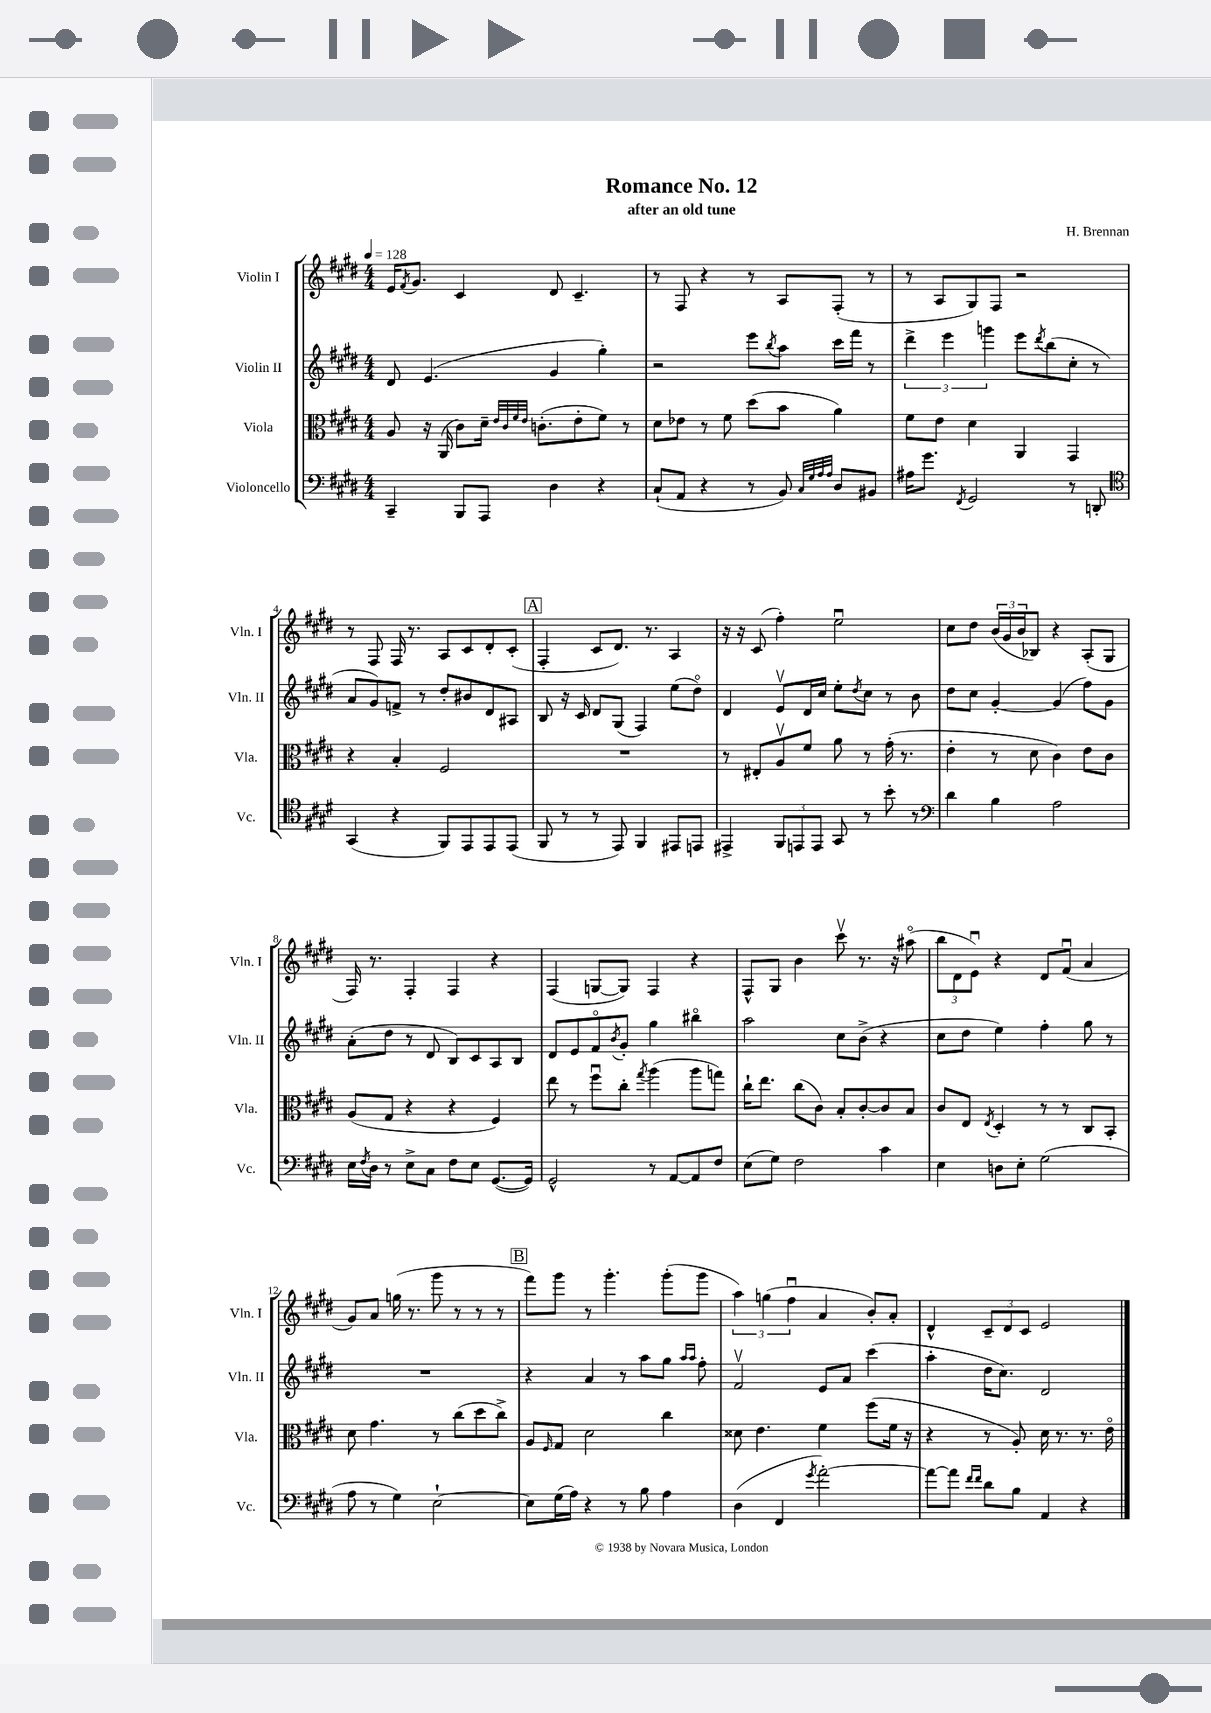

**kern	**kern	**kern	**kern
*staff4	*staff3	*staff2	*staff1
*clefF4	*clefC3	*clefG2	*clefG2
*k[f#c#g#d#]	*k[f#c#g#d#]	*k[f#c#g#d#]	*k[f#c#g#d#]
*M4/4	*M4/4	*M4/4	*M4/4
*MM128	*MM128	*MM128	*MM128
4CC#~	8A	8d#	16e
.	.	.	8qf#
.	.	.	8.g#
.	16r	(4.e	.
.	(16AA	.	.
8BBB	8c#)	.	4c#
8AAA	16d#~	.	.
.	32qqe	.	.
.	32qqc#	.	.
.	32qqf#	.	.
.	32qqe	.	.
.	(8.c'	.	.
4D#	.	4g#	8d#
.	8e'	.	4.c#~
4r	8f#)	4gg#')	.
.	8r	.	.
=	=	=	=
(8C#`	8d#	2r	8r
8AA	8e-	.	8F#
4r	8r	.	4r
.	8f#	.	.
8r	(8dd#	8eee	8r
.	.	8qbb	.
8BB)	8b	8aa	8A
32qqC#	.	.	.
32qqG#	.	.	.
32qqA	.	.	.
32qqA	.	.	.
8D#	4a)	16ccc#	(8F#'
.	.	16fff#	.
8BB#	.	8r	8r
=	=	=	=
16A#	8f#	6ddd#^	8r
8.g#	.	.	.
.	8e	.	8A
.	.	6eee	.
8qFF#	.	.	.
2GG#	4d#	.	8G#)
.	.	6ggg	.
.	.	.	8F#
.	4AA	8eee	2r
.	.	8qddd#	.
.	.	(8bb	.
8r	4GG#	8cc#'	.
8DD'	.	8r	.
=	=	=	=
*clefC4	*	*	*
(4GG#	4r	8a	8r
.	.	8g#)	8F#
4r	4B'	8f^	16F#
.	.	.	8.r
.	.	8r	.
8FF#)	2F#	8dd#'	8A
8EE	.	8b#	8c#
8EE	.	8d#	8d#'
(8EE	.	8A#	(8c#'
=	=	=	=
8FF#	1r	8B	4F#'
8r	.	16r	.
.	.	16c#	.
8r	.	8d#	8c#
8EE)	.	(8G#	8.d#)
4FF#	.	4F#)	.
.	.	.	8.r
8EE#	.	(8ee	4A
8EE	.	8dd#o)	.
=	=	=	=
4EE#^	8r	4d#	16r
.	.	.	16r
.	8E#'	.	(8c#
12FF#	8Av	8ev	4ff#')
12EE	.	.	.
.	8f#	16d#	.
12EE	.	.	.
.	.	16cc#	.
8GG#	8a	8ee'	2eeu
.	.	8qdd#	.
8r	8r	8cc#	.
8b'	(16g#'	8r	.
.	8.r	.	.
8r	.	8b	.
=	=	=	=
*clefF4	*	*	*
4d#	4e'	8dd#	8cc#
.	.	8cc#	8dd#
4B	8r	[4g#'	(24b
.	.	.	24g#
.	.	.	24b
.	8d#	.	8B-)
2A	4c#)	(4g#]	4r
.	8e	8ff#)	(8A'
.	8c#	8g#	8G#
=	=	=	=
16E	(8A	(8a'	16F#)
8qF#	.	.	.
16D#	.	.	8.r
8r	8G#	8dd#	.
8E^	4r	8r	4F#'
8C#	.	8d#	.
8F#	4r	8B)	4F#
8E	.	8c#	.
([8.GG#	4F#)	8A	4r
.	.	8B	.
16GG#])	.	.	.
=	=	=	=
2GG#^^	8ee	8d#	(4F#
.	8r	8e	.
.	8ff#u	8f#o	[8G
.	.	8qb	.
.	8cc#'	8g#'	8G])
.	8qgg#	.	.
8r	(4aa	4gg#	4F#
[8AA	.	.	.
8AA]	8aa	4bb#o	4r
8F#	8gg)	.	.
=	=	=	=
(8E	16cc#`	2aa	8F#^^
.	8.ee	.	.
8G#)	.	.	8G#
2F#	(8cc#	.	4b
.	8c#)	.	.
.	8B'	8cc#	8ccc#v
.	[8c#'	(8b^	8.r
4c#	8c#]	4r	.
.	.	.	16r
.	8B	.	(8aa#o
=	=	=	=
4E	8c#	8cc#	12bb
.	.	.	12d#
.	8E	8dd#	.
.	.	.	12eu)
.	8qE	.	.
8D	4D#'	4ee)	4r
8E'	.	.	.
(2G#	8r	4ff#'	8d#
.	8r	.	(8f#u
.	8C#	8gg#	4a
.	8BB'	8r	.
=	=	=	=
8A	8d#	1r	8g#)
8r	4.g#	.	8a
4G#)	.	.	(16gg
.	.	.	8.r
[2E`	8r	.	8ggg#
.	(8cc#	.	8r
.	8dd#	.	8r
.	8cc#^)	.	8r
=	=	=	=
8E]	8A	4r	8fff#)
.	16qqF#	.	.
(16G#	8G#	.	8ggg#
16A)	.	.	.
4r	2d#	4a	8r
.	.	.	4.ggg#'
8r	.	8r	.
8B	.	8aa	.
4A	4cc#	8gg#	(8ggg#'
.	.	16qqaa	.
.	.	16qqaa	.
.	.	8ff#'	8ggg#
=	=	=	=
(4D#	8d##	2f#v	6aa)
.	4.e	.	.
.	.	.	(6gg
4FF#	.	.	.
.	.	.	6ff#u
8qg#	.	.	.
[2a')	4f#	8e	4a
.	.	8a	.
.	(8ff#	(4ccc#	8b')
.	16f#	.	8a'
.	16r	.	.
=	=	=	=
8a_	4r	4aa'	4d#^^
8a]	.	.	.
16qqf#	.	.	.
16qqf#	.	.	.
8d#	8r	16dd#	12c#~
.	.	8.cc#)	.
.	.	.	12d#
8B	8A')	.	.
.	.	.	12c#
4AA	16d#	2d#	2e
.	8.r	.	.
4r	8.r	.	.
.	16eo	.	.
==	==	==	==
*-	*-	*-	*-
